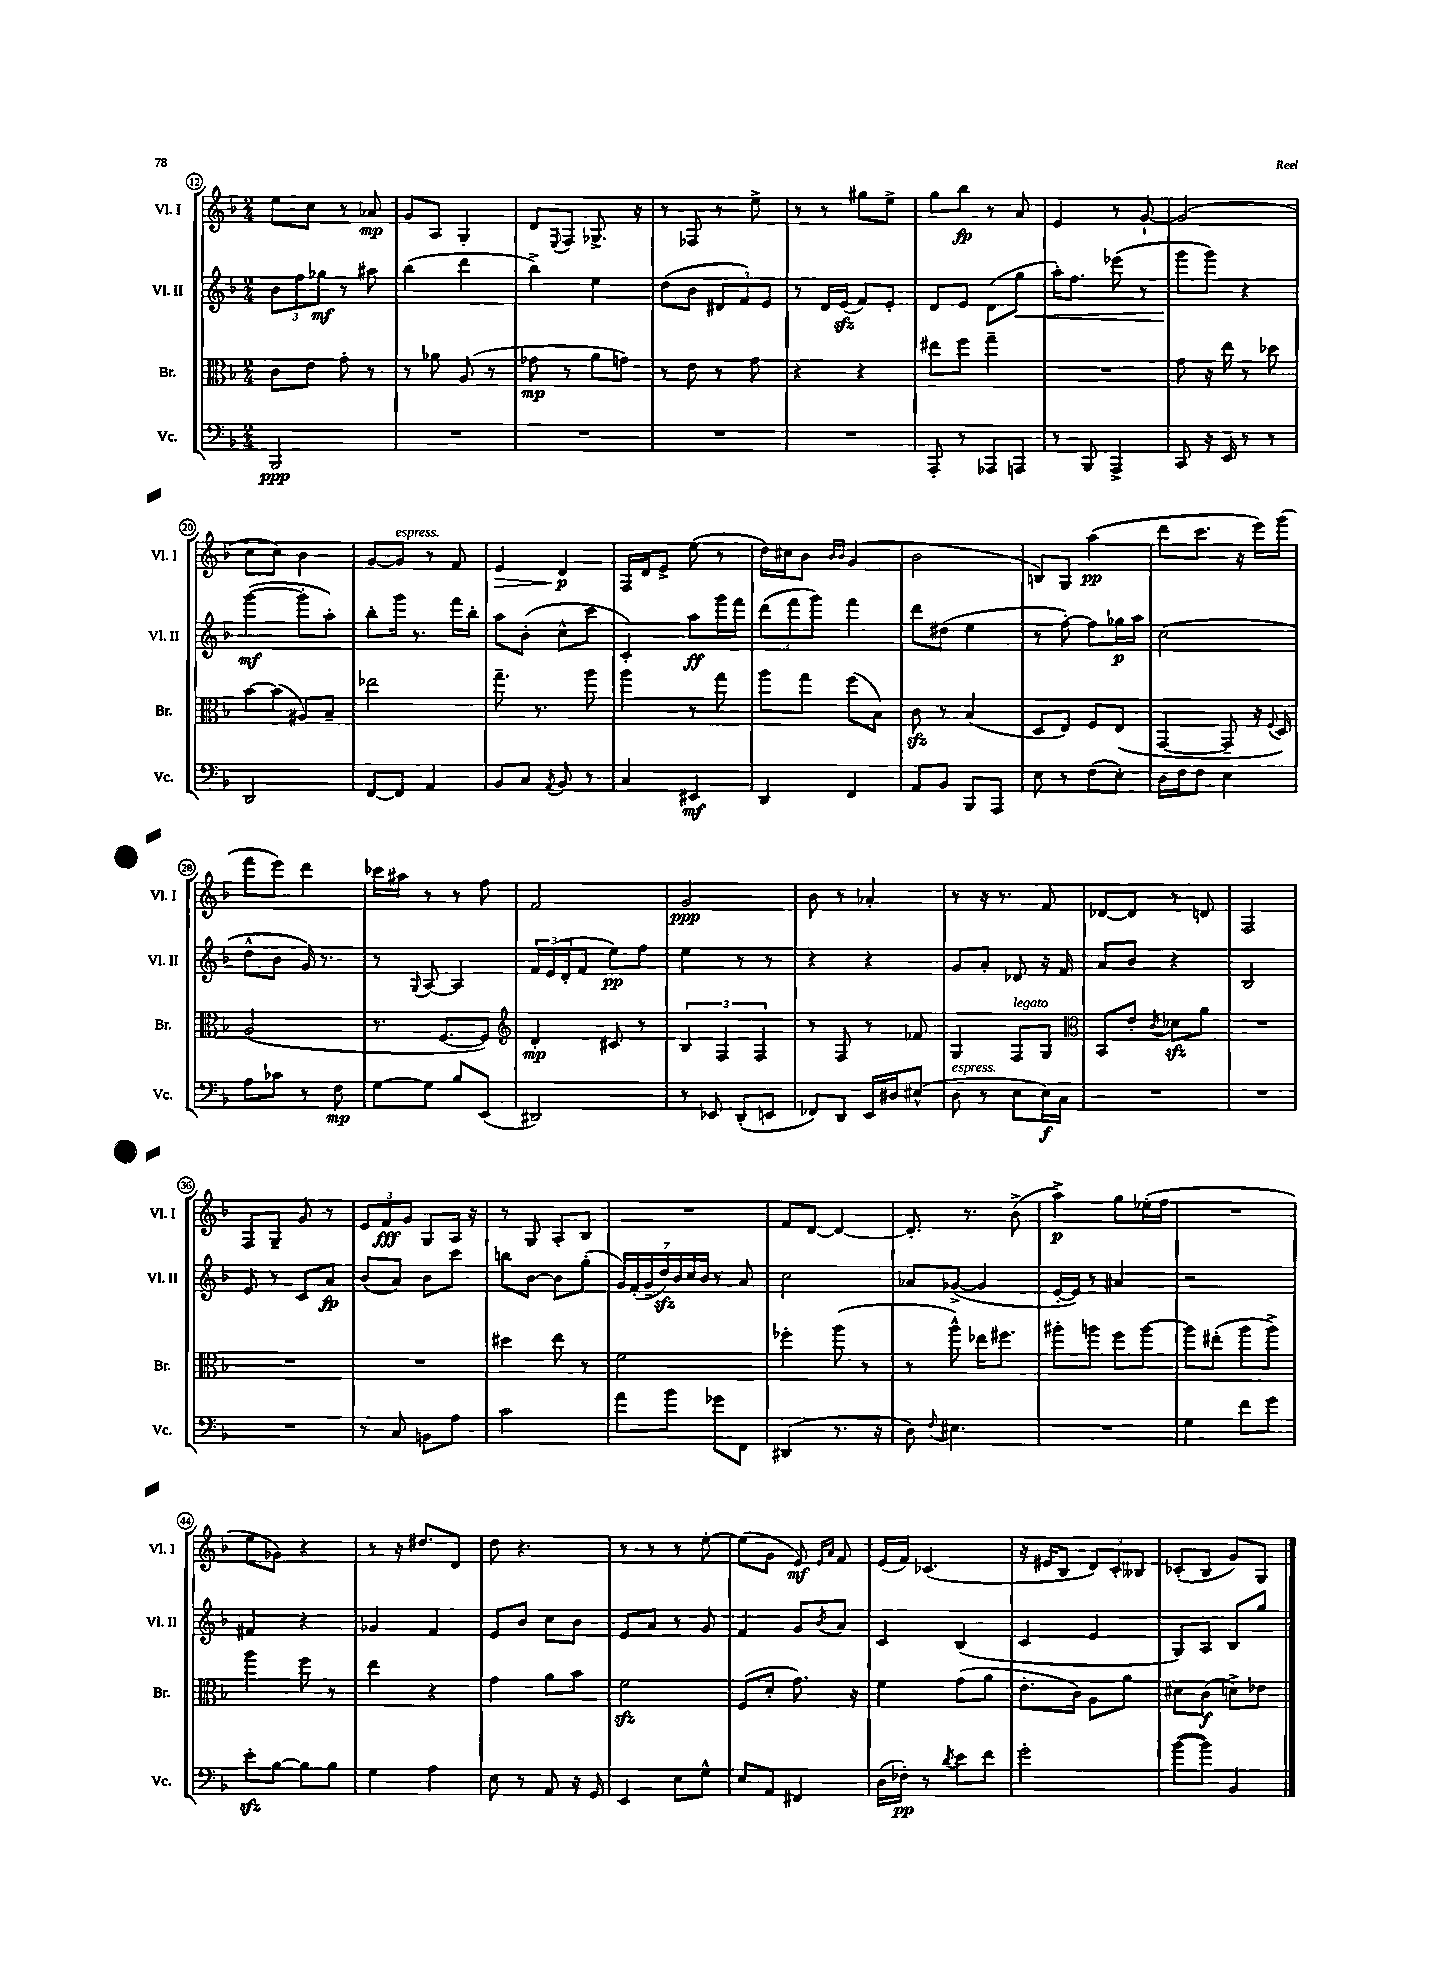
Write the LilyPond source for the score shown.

<<
\new StaffGroup <<
\new Staff = "s0" \with { instrumentName = "Vl. I" shortInstrumentName = "Vl. I" } {
    \clef treble \key f \major \numericTimeSignature \time 2/4
    e''8 c''8 r8 aes'8\mp |
    g'8 a8 g4-. |
    d'8 \appoggiatura { e8 } f8 ges8.-> r16 |
    r8 fes8 r8 e''8-> |
    r8 r8 gis''8 e''8-> |
    g''8 bes''8\fp r8 a'8 |
    e'4 r8 g'8~-! |
    g'2( |
    c''8 c''8) bes'4 |
    g'8~ g'8^\markup { \italic "espress." } r8 f'8 |
    e'4\> d'4\p\! |
    f16 d'16 e'8-> e''8( r8 |
    d''16) cis''16 bes'8 \grace { bes'16 bes'16 } g'4( |
    bes'2 |
    b8) g8 a''4\pp( |
    d'''8 c'''8. r16 e'''16) g'''16( |
    f'''8 e'''8) d'''4 |
    ces'''16 ais''16 r8 r8 f''8 |
    f'2 |
    g'2\ppp |
    bes'8 r8 aes'4-. |
    r8 r16 r8. f'8 |
    des'8~ des'8 r8 d'8 |
    f2 |
    f8 g8-- g'8 r8 |
    \tuplet 3/2 { e'8 f'8\fff g'8 } g8 a16 r16 |
    r8 g8 a8-. bes8 |
    R2 |
    f'8 d'8~ d'4~ |
    d'8.-. r8. bes'8->( |
    a''4->\p) g''8 ees''16-.( f''16 |
    R2 |
    e''8 ges'8) r4 |
    r8 r16 dis''8. d'8 |
    d''8 r4. |
    r8 r8 r8 e''8~-. |
    e''8( g'8 e'8\mf) \grace { e'16 a'16 } f'8 |
    e'16( f'16) ces'4.( |
    r16 eis'16 bes8 \tuplet 3/2 { d'8) c'8-. beses8 } |
    ces'8-.( bes8 g'8) g8 \bar "|." |
}
\new Staff = "s1" \with { instrumentName = "Vl. II" shortInstrumentName = "Vl. II" } {
    \clef treble \key f \major \numericTimeSignature \time 2/4
    \tuplet 3/2 { bes'8 f''8 ges''8\mf } r8 ais''8 |
    bes''4( d'''4 |
    bes''4->) e''4 |
    d''8( bes'8 \tuplet 3/2 { dis'8 f'8) e'8 } |
    r8 d'16 e'16\sfz( f'8) e'8-. |
    d'8 e'8 d'8( g''8\< |
    a''16-.) f''8. ees'''8( r8 |
    g'''8\! g'''8) r4 |
    g'''4~\mf( g'''8-. a''8-.) |
    bes''8-. g'''16 r8. f'''16 bes''16-. |
    a''8 bes'8-.( c''8-^ c'''8 |
    c'4-.) a''8\ff g'''16 f'''16 |
    \tuplet 3/2 { d'''8( f'''8 g'''8) } f'''4 |
    d'''8 dis''8( e''4 |
    r8 f''8~-.) f''8 ges''16\p a''16 |
    c''2( |
    d''8-^ bes'8 g'16) r8. |
    r8 \appoggiatura { g8 } a8~ a4 |
    \tuplet 3/2 { f'16 e'16( d'16-. } f'8 e''8\pp) f''8 |
    e''4 r8 r8 |
    r4 r4 |
    g'8 a'8-. des'8 r16 f'16 |
    a'8 bes'8 r4 |
    bes2 |
    e'8 r8 c'8 a'8\fp |
    bes'8( a'8) bes'8 c'''8 |
    b''8 bes'8~ bes'8 g''8-.( |
    \tuplet 7/4 { g'16) f'16-.( g'16-- d''16\sfz) bes'16 c''16 bes'16 } r8 a'8 |
    c''2 |
    aes'8 ges'8~->( ges'4 |
    e'16~-. e'16) r8 ais'4 |
    r2 |
    fis'4 r4 |
    ges'4 f'4 |
    e'8 bes'8 c''8 bes'8 |
    e'8 a'8 r8 g'8 |
    f'4 g'8 \acciaccatura { bes'8 } a'8 |
    c'4 bes4( |
    c'4 e'4 |
    g8) a8 bes8 g''8 \bar "|." |
}
\new Staff = "s2" \with { instrumentName = "Br." shortInstrumentName = "Br." } {
    \clef alto \key f \major \numericTimeSignature \time 2/4
    c'8 e'8 g'8-. r8 |
    r8 aes'8 a8( r8 |
    ges'8\mp r8 a'8 g'8) |
    r8 e'8 r8 g'8 |
    r4 r4 |
    eis''8 f''8 g''4-- |
    R2 |
    g'8 r16 e''16 r8 des''8 |
    bes'8~ bes'8( ais8) bes8-- |
    ees''2 |
    g''8.-- r8. a''8 |
    a''4 r8 g''8 |
    a''8 g''8 f''8( bes8) |
    c'8\sfz r8 bes4( |
    d8 e8) f8 e8( |
    g,4~ g,8-- r16 \appoggiatura { f8 } d16) |
    a2( |
    r8. f8.~ f8) |
    \clef treble d'4-.\mp cis'8 r8 |
    \tuplet 3/2 { bes4 f4 f4 } |
    r8 f8 r8 fes'8 |
    g4 f8^\markup { \italic "legato" } g8 |
    \clef alto bes,8 e'8-. \acciaccatura { c'8 } des'8\sfz a'8 |
    R2 |
    R2 |
    R2 |
    dis''4 e''8 r8 |
    f'2 |
    fes''4-. a''8( r8 |
    r8 a''8-^) ees''16 fis''8. |
    ais''8-. a''8 f''8 a''8~ |
    a''8 eis''8-.( a''8 a''8->) |
    a''4 f''8 r8 |
    e''4 r4 |
    g'4 a'8 bes'8 |
    f'2\sfz |
    f8( d'8-. g'8.) r16 |
    f'4 g'8( a'8 |
    e'8.-. c'16) a8 a'8 |
    dis'8 c'8\f( d'8->) ees'8 \bar "|." |
}
\new Staff = "s3" \with { instrumentName = "Vc." shortInstrumentName = "Vc." } {
    \clef bass \key f \major \numericTimeSignature \time 2/4
    bes,,2\ppp |
    R2 |
    R2 |
    R2 |
    R2 |
    a,,8-. r8 aes,,8 a,,8 |
    r8 bes,,8 a,,4-> |
    c,8 r16 e,16 r8 r8 |
    d,2 |
    f,8~ f,8 a,4 |
    bes,8 c8 \acciaccatura { a,8 } bes,8 r8 |
    c4 eis,4\mf |
    d,4 f,4 |
    a,8 bes,8 bes,,8 a,,8 |
    e8 r8 f8( e8-.) |
    d16 f16 f8 e4 |
    a8 ces'8 r8 f8\mp |
    g8~ g8 bes8 e,8( |
    dis,2) |
    r8 ees,8 d,8-.( e,8 |
    fes,8) d,8 e,16 dis16 eis8-^( |
    d8^\markup { \italic "espress." } r8 e8 e16\f) c16 |
    R2 |
    R2 |
    R2 |
    r8 c8 b,8 a8 |
    c'2 |
    a'8 bes'8 ges'8 f,8 |
    dis,4( r8. r16 |
    d8) \appoggiatura { f8 } eis4. |
    R2 |
    g4 f'8 g'8 |
    e'8-.\sfz bes8~ bes8 bes8 |
    g4 a4 |
    e8 r8 a,8 r16 g,16 |
    e,4 e8 g8-^ |
    e8 a,8 fis,4 |
    d16( fes16-.\pp) r8 \acciaccatura { d'8 } e'8 f'8 |
    g'2-. |
    bes'8~( bes'8) bes,4 \bar "|." |
}
>>
>>
\layout { \context { \Score currentBarNumber = #12 \override BarNumber.stencil = #(make-stencil-circler 0.1 0.3 ly:text-interface::print) } }
